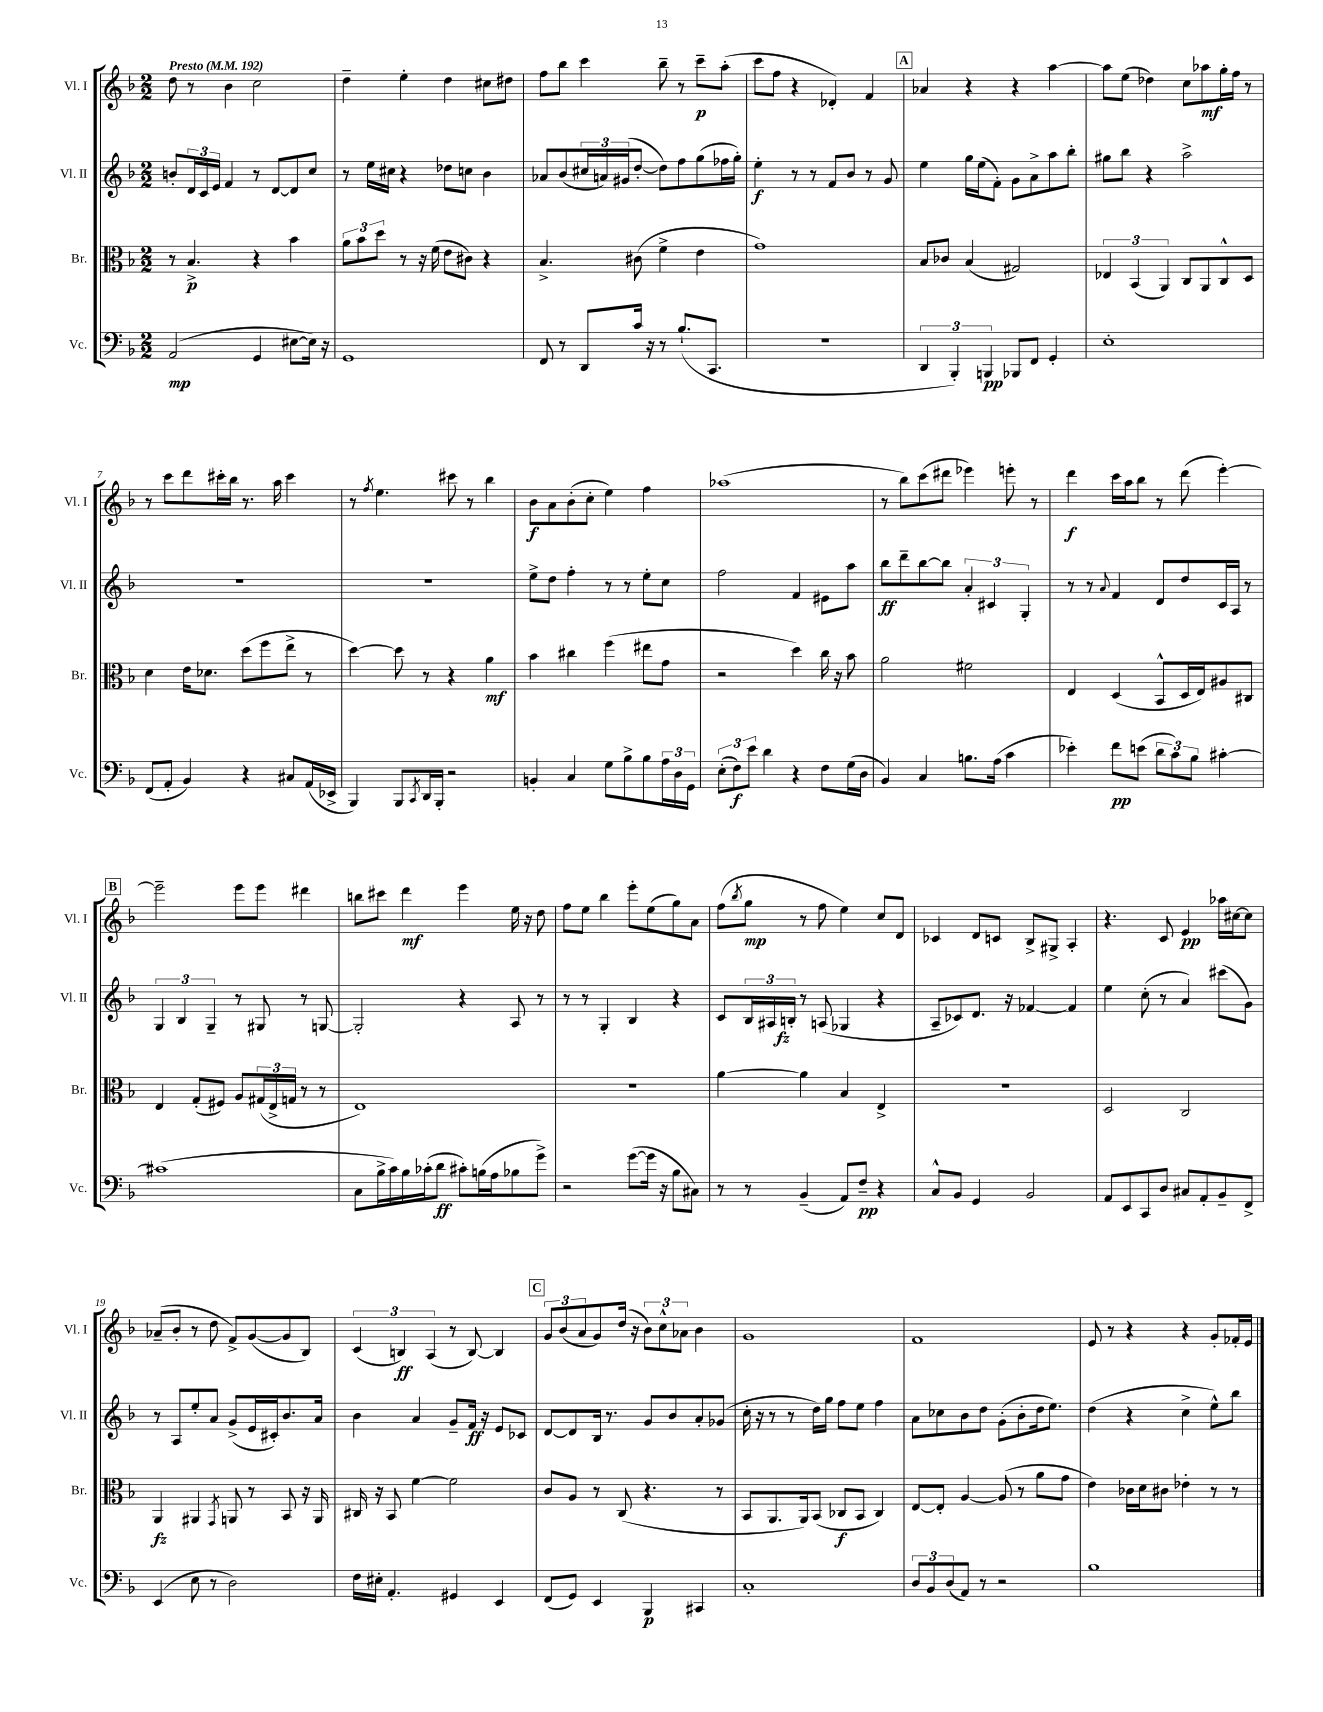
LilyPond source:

<<
\new StaffGroup <<
\new Staff = "s0" \with { instrumentName = "Vl. I" shortInstrumentName = "Vl. I" } {
    \clef treble \key f \major \numericTimeSignature \time 2/2 \tempo "Presto" 4 = 192
    d''8 r8 bes'4 c''2 |
    d''4-- e''4-. d''4 cis''8 dis''8 |
    f''8 bes''8 c'''4 bes''8-- r8 c'''8--\p a''8-.( |
    c'''8 f''8 r4 des'4-.) f'4 |
    \mark \markup { \box "A" } aes'4 r4 r4 a''4~ |
    a''8 e''8( des''4) c''8 aes''8\mf g''16-. f''16 r8 |
    r8 c'''8 d'''8 cis'''16-. bes''16 r8. a''16 cis'''4 |
    r8 \acciaccatura { f''8 } e''4. cis'''8 r8 bes''4 |
    bes'8\f a'8 bes'8-.( c''8-. e''4) f''4 |
    aes''1( |
    r8 bes''8) c'''8( dis'''8 ees'''4) e'''8-. r8 |
    d'''4\f c'''16 a''16 bes''8 r8 d'''8( e'''4~-.) |
    \mark \markup { \box "B" } e'''2-- e'''8 e'''8 dis'''4 |
    b''8 cis'''8 d'''4\mf e'''4 e''16 r16 d''8 |
    f''8 e''8 bes''4 e'''8-. e''8( g''8) a'8 |
    f''8( \acciaccatura { bes''8 } g''8\mp r8 f''8 e''4) c''8 d'8 |
    ces'4 d'8 c'8 bes8-> gis8-> a4-. |
    r4. c'8 e'4\pp aes''16 cis''16~ cis''8 |
    aes'8--( bes'8-. r8 d''8 f'8->) g'8~( g'8 bes8) |
    \tuplet 3/2 { c'4( b4\ff) a4( } r8 b8~) b4 |
    \mark \markup { \box "C" } \tuplet 3/2 { g'8 bes'8( a'8 } g'8) d''16( r16 \tuplet 3/2 { bes'8) c''8-^ aes'8 } bes'4 |
    g'1 |
    f'1 |
    e'8 r8 r4 r4 g'8-. fes'16-. e'16 \bar "|." |
}
\new Staff = "s1" \with { instrumentName = "Vl. II" shortInstrumentName = "Vl. II" } {
    \clef treble \key f \major \numericTimeSignature \time 2/2
    b'8-. \tuplet 3/2 { d'16 c'16 e'16 } f'4 r8 d'8~ d'8 c''8 |
    r8 e''16 cis''16 r4 des''8 c''8 bes'4 |
    aes'8 bes'8( \tuplet 3/2 { cis''16 a'16) gis'16( } d''8~-. d''8) f''8 g''8( fes''16 g''16-.) |
    e''4-.\f r8 r8 f'8 bes'8 r8 g'8 |
    \mark \markup { \box "A" } e''4 g''16 e''16( f'8-.) g'8 a'8-> a''8 bes''8-. |
    gis''8 bes''8 r4 a''2-> |
    R1 |
    R1 |
    e''8-> d''8 f''4-. r8 r8 e''8-. c''8 |
    f''2 f'4 eis'8 a''8 |
    bes''8\ff d'''8-- bes''8~ bes''8 \tuplet 3/2 { a'4-. cis'4 g4-. } |
    r8 r8 \appoggiatura { a'8 } f'4 d'8 d''8 c'16 a16 r8 |
    \mark \markup { \box "B" } \tuplet 3/2 { g4 bes4 g4-- } r8 gis8 r8 g8~ |
    g2-. r4 a8 r8 |
    r8 r8 g4-. bes4 r4 |
    c'8 \tuplet 3/2 { bes16 ais16 b16-.\fz } r8 a8( ges4 r4 |
    a8-- ces'8) d'8. r16 fes'4~ fes'4 |
    e''4 c''8-.( r8 a'4) cis'''8( g'8) |
    r8 a8 e''8-. a'8 g'8->( e'16 cis'16-.) bes'8. a'16 |
    bes'4 a'4 g'8-- f'16\ff r16 e'8 ces'8 |
    \mark \markup { \box "C" } d'8~ d'8 bes16 r8. g'8 bes'8 a'8-. ges'8( |
    c''16-. r16 r8 r8 d''16) g''16 f''8 e''8 f''4 |
    a'8 ces''8 bes'8 d''8 g'8-.( bes'8-. d''16 e''8.) |
    d''4( r4 c''4-> e''8-^) bes''8 \bar "|." |
}
\new Staff = "s2" \with { instrumentName = "Br." shortInstrumentName = "Br." } {
    \clef alto \key f \major \numericTimeSignature \time 2/2
    r8 bes4.->\p r4 bes'4 |
    \tuplet 3/2 { a'8 bes'8 d''8 } r8 r16 f'16( e'8 cis'8) r4 |
    bes4.-> cis'8( f'4-> e'4 |
    g'1) |
    \mark \markup { \box "A" } bes8 ces'8 bes4( gis2) |
    \tuplet 3/2 { ees4 bes,4( a,4) } c8 a,8 c8-^ d8 |
    d'4 e'16 des'8. d''8( f''8 e''8-> r8 |
    d''4~) d''8 r8 r4 a'4\mf |
    bes'4 cis''4 f''4( eis''8 g'8 |
    r2 d''4) c''16 r16 bes'8 |
    a'2 fis'2 |
    e4 d4( bes,8-^ d16 e16) ais8 cis8 |
    \mark \markup { \box "B" } e4 g8-.( fis8) a8 \tuplet 3/2 { gis16( e16-> g16 } r8 r8 |
    e1) |
    R1 |
    a'4~ a'4 bes4 e4-> |
    r1 |
    d2 c2 |
    a,4\fz ais,4 \acciaccatura { g,8 } a,8 r8 bes,8 r16 a,16 |
    cis16 r16 bes,8 f'4~ f'2 |
    \mark \markup { \box "C" } c'8 a8 r8 c8( r4. r8 |
    bes,8 a,8. a,16) bes,8( ces8\f bes,8 ces4) |
    e8~ e8-. a4~ a8( r8 a'8 g'8 |
    e'4) ces'16 d'16 cis'8 ees'4-. r8 r8 \bar "|." |
}
\new Staff = "s3" \with { instrumentName = "Vc." shortInstrumentName = "Vc." } {
    \clef bass \key f \major \numericTimeSignature \time 2/2
    a,2\mp( g,4 eis8~ eis16) r16 |
    g,1 |
    f,8 r8 d,8 c'16 r16 r8 bes8.-!( c,8. |
    R1 |
    \mark \markup { \box "A" } \tuplet 3/2 { d,4 bes,,4-.) b,,4\pp } bes,,8 f,8 g,4-. |
    e1-. |
    f,8( a,8-. bes,4) r4 cis8 a,16( ees,16-> |
    bes,,4) bes,,8 \acciaccatura { c,8 } d,16 bes,,16-. r2 |
    b,4-. c4 g8 bes8-> bes8 \tuplet 3/2 { a16 d16 g,16 } |
    \tuplet 3/2 { e8-.( f8\f) e'8 } d'4 r4 f8 g16( d16 |
    bes,4) c4 b8. a16( c'4 |
    ees'4-.) f'8\pp e'8( \tuplet 3/2 { d'8 c'8) bes8 } cis'4~-. |
    \mark \markup { \box "B" } cis'1( |
    c8 bes16-> c'16) bes16 ces'16-.( d'8\ff cis'8-.) b16( a16 bes8 g'8->) |
    r2 g'8~( g'16 r16 bes8 cis8) |
    r8 r8 bes,4--( a,8) f8--\pp r4 |
    c8-^ bes,8 g,4 bes,2 |
    a,8 e,8 c,8 d8 cis8 a,8-. bes,8-- f,8-> |
    e,4( e8 r8 d2) |
    f16 eis16-. a,4.-. gis,4 e,4 |
    \mark \markup { \box "C" } f,8( g,8) e,4 bes,,4\p cis,4 |
    c1-. |
    \tuplet 3/2 { d8 bes,8 d8( } a,8) r8 r2 |
    bes1 \bar "|." |
}
>>
>>
